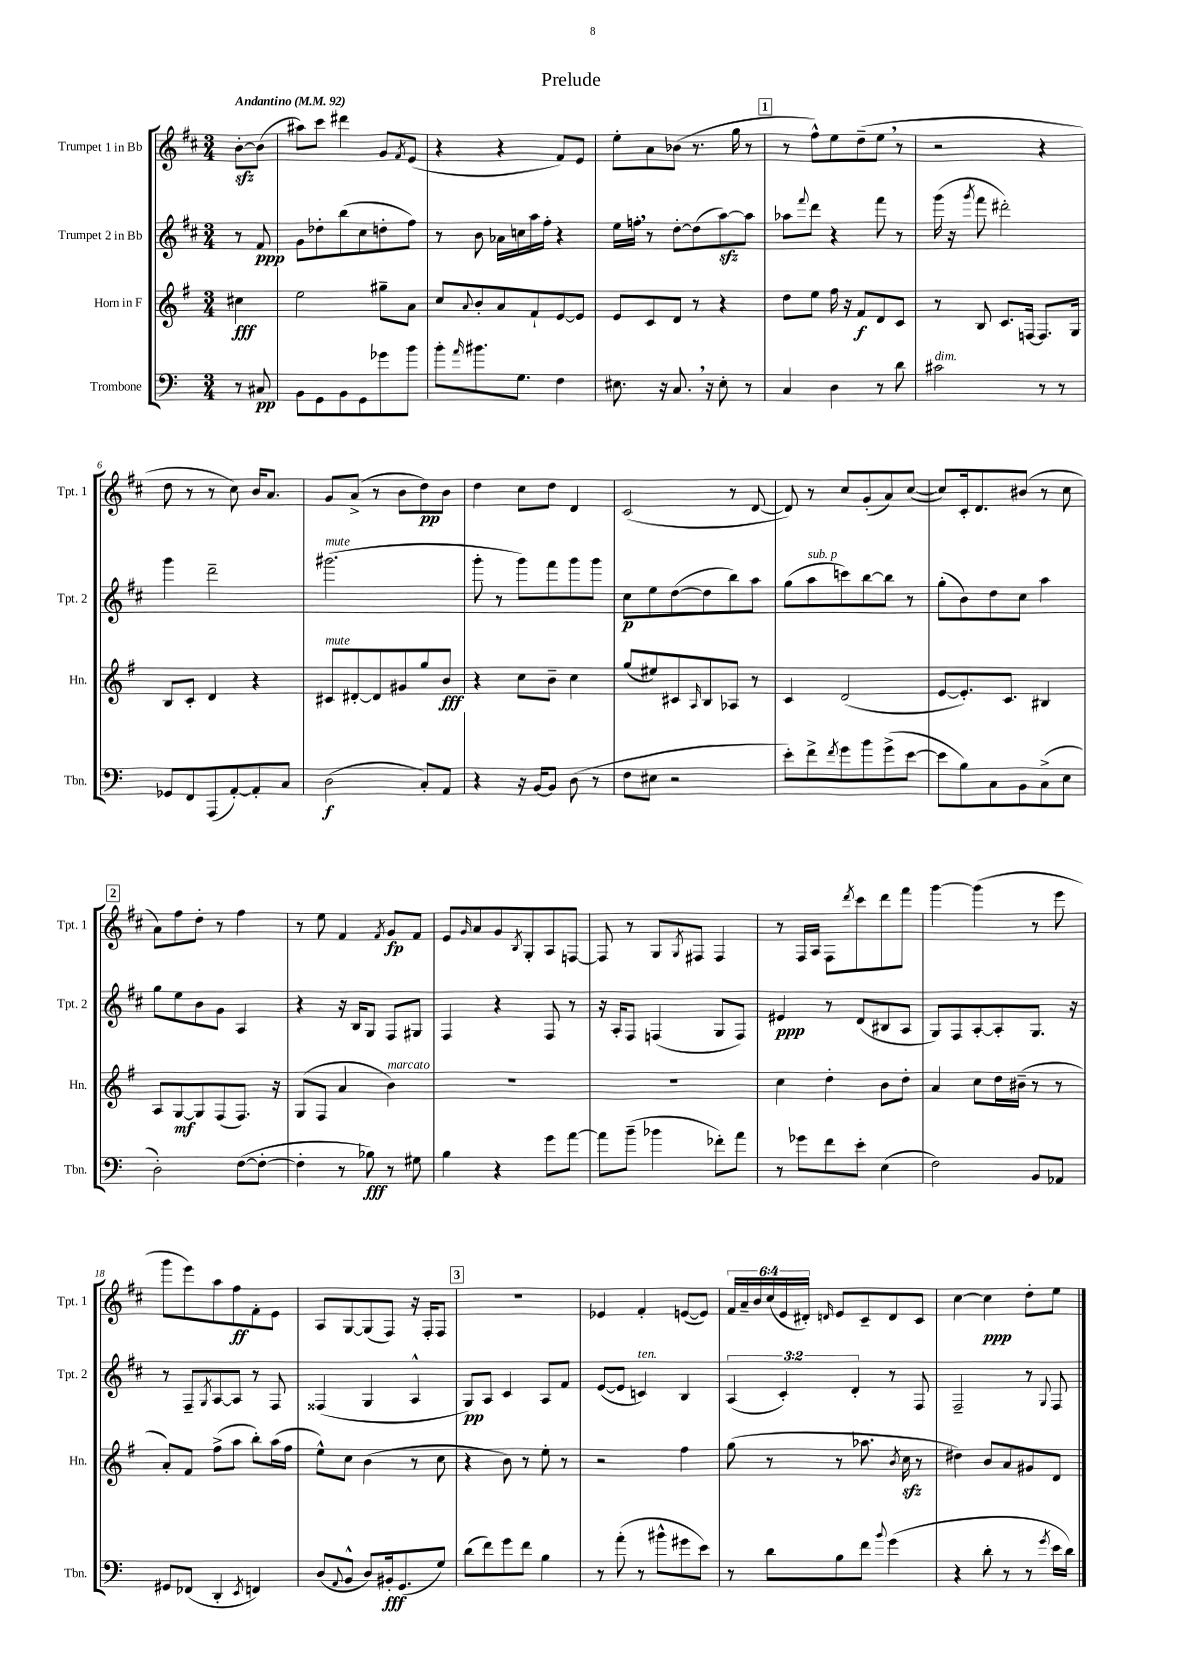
\header { title = "Prelude" }
<<
\new StaffGroup <<
\new Staff = "s0" \with { instrumentName = "Trumpet 1 in Bb" shortInstrumentName = "Tpt. 1" } {
    \clef treble \key d \major \numericTimeSignature \time 3/4 \override Staff.TupletNumber.text = #tuplet-number::calc-fraction-text \partial 4 \tempo "Andantino" 4 = 92
    b'8~-.\sfz b'8( |
    ais''8) cis'''8 dis'''4 g'8 \acciaccatura { fis'8 } e'8( |
    r4 r4 fis'8) e'8 |
    e''8-. a'8 bes'8( r8. g''16 r8 |
    \mark \markup { \box "1" } r8 fis''8-^) e''8 d''8--( e''8 \breathe r8 |
    r2 r4 |
    d''8 r8 r8 cis''8) b'16 a'8. |
    g'8 a'8->( r8 b'8 d''8\pp) b'8 |
    d''4 cis''8 d''8 d'4 |
    cis'2( r8 d'8~ |
    d'8) r8 cis''8 g'8-.( a'8) cis''8~( |
    cis''8) cis'16-. d'8. bis'8( r8 cis''8 |
    \mark \markup { \box "2" } a'8) fis''8 d''8-. r8 fis''4 |
    r8 e''8 fis'4 \acciaccatura { fis'8 } g'8\fp fis'8 |
    e'8 \grace { g'16 } a'8 g'8 \acciaccatura { b8 } g8-. a8 f8~ |
    f8 r8 g8 \acciaccatura { g8 } fis8 fis4 |
    r8 fis16 a16 fis8 \acciaccatura { d'''8 } cis'''8 d'''8 fis'''8 |
    g'''4~ g'''4( r8 e'''8 |
    g'''8 e'''8) a''8 fis''8\ff fis'8-. e'8 |
    a8 g8~ g8( fis8) r16 fis16-. fis8 |
    \mark \markup { \box "3" } R2. |
    ees'4 fis'4-. e'8~( e'8) |
    \tuplet 6/4 { fis'16 a'16-- b'16 cis''16( e'16 dis'16-.) } \grace { d'16 } e'8 cis'8-- d'8 cis'8 |
    cis''4~ cis''4\ppp d''8-. e''8 \bar "|." |
}
\new Staff = "s1" \with { instrumentName = "Trumpet 2 in Bb" shortInstrumentName = "Tpt. 2" } {
    \clef treble \key d \major \numericTimeSignature \time 3/4 \override Staff.TupletNumber.text = #tuplet-number::calc-fraction-text \partial 4
    r8 fis'8\ppp |
    g'8 des''8-. b''8( cis''8 d''8-. fis''8) |
    r8 b'8 aes'16 c''16 a''16 fis''16-. r4 |
    e''16 f''16-. \breathe r8 d''8~-. d''8( a''8~\sfz) a''8 |
    \mark \markup { \box "1" } aes''8 \appoggiatura { fis'''8 } d'''8 r4 fis'''8 r8 |
    g'''16( r16 \acciaccatura { g'''8 } fis'''8 dis'''2-.) |
    g'''4 d'''2-- |
    gis'''2.^\markup { \italic "mute" }( |
    g'''8-. r8 g'''8) fis'''8 g'''8 g'''8 |
    cis''8\p e''8 d''8~( d''8 b''8) a''8 |
    g''8( a''8^\markup { \italic "sub. p" } c'''8) b''8~ b''8 r8 |
    g''8-.( b'8) d''8 cis''8 a''4 |
    \mark \markup { \box "2" } g''8 e''8 b'8 g'8 a4 |
    r4 r16 b16 g8 fis8 gis8 |
    fis4 r4 fis8 r8 |
    r16 a16-. fis8 f4( g8 f8) |
    eis'4\ppp r8 d'8( bis8 a8 |
    g8) fis8 a8~-. a8-. g8. r16 |
    r8 fis8-- \acciaccatura { g8 } a8~ a8 r8 fis8 |
    fisis4( g4 a4-^ |
    \mark \markup { \box "3" } g8\pp) a8 cis'4 a8 fis'8 |
    e'8~( e'8 c'4^\markup { \italic "ten." }) b4 |
    \tuplet 3/2 { a4( cis'4-.) d'4-. } r8 fis8 |
    fis2-- r8 \appoggiatura { g8 } fis8 \bar "|." |
}
\new Staff = "s2" \with { instrumentName = "Horn in F" shortInstrumentName = "Hn." } {
    \clef treble \key g \major \numericTimeSignature \time 3/4 \partial 4
    cis''4\fff |
    e''2 gis''8-- a'8 |
    c''8 \appoggiatura { a'8 } b'8-. a'8 fis'8-! e'8~ e'8 |
    e'8 c'8 d'8 r8 r4 |
    \mark \markup { \box "1" } d''8 e''8 fis''16 r16 fis'8\f d'8 c'8 |
    r8 b8 c'8. f16~ f8. g16 |
    b8 c'8-. d'4 r4 |
    cis'8^\markup { \italic "mute" } dis'8~-. dis'8 gis'8 g''8 b'8\fff |
    r4 c''8 b'8-- c''4 |
    g''8( eis''8) cis'8 \grace { a16 } b8 aes8 r8 |
    c'4 d'2( |
    e'8~ e'8.-.) c'8. bis4 |
    \mark \markup { \box "2" } a8 g8~\mf g8 fis8( fis8.) r16 |
    g8( fis8 a'4 b'4^\markup { \italic "marcato" }) |
    R2. |
    R2. |
    c''4 d''4-. b'8 d''8-. |
    a'4 c''8 d''16 bis'16--( r8 r8 |
    a'8-.) fis'8 fis''8->( a''8 b''8-.) a''16( fis''16 |
    e''8-^) c''8 b'4( r8 c''8 |
    \mark \markup { \box "3" } r4 b'8) r8 e''8-. r8 |
    r2 fis''4 |
    g''8( r8 r8 aes''8. \acciaccatura { b'8 } c''16\sfz r8 |
    dis''4) b'8 a'8 gis'8 d'8 \bar "|." |
}
\new Staff = "s3" \with { instrumentName = "Trombone" shortInstrumentName = "Tbn." } {
    \clef bass \key c \major \numericTimeSignature \time 3/4 \partial 4
    r8 cis8\pp |
    b,8 g,8 b,8 g,8 ges'8 b'8 |
    b'8-. \grace { a'16 } bis'8. g8. f4 |
    eis8. r16 c8. \breathe r16 eis8-. r8 |
    \mark \markup { \box "1" } c4 d4 r8 d'8 |
    cis'2^\markup { \italic "dim." } r8 r8 |
    ges,8 f,8 a,,8( a,8~-.) a,8-. c8 |
    d2\f( c8-.) a,8 |
    r4 r16 b,16~ b,8 d8( r8 |
    f8 eis8 r2 |
    e'8-.) f'8-> \acciaccatura { f'8 } g'8 b'8 g'8->( e'8~ |
    e'8 b8) c8 b,8 c8->( e8 |
    \mark \markup { \box "2" } d2-.) f8~( f8~-. |
    f4-. r8 bes8\fff) r8 gis8 |
    b4 r4 g'8 a'8~ |
    a'8 b'8--( bes'4 fes'8-.) a'8 |
    r8 ges'8 f'8 e'8-. e4( |
    f2) b,8 aes,8 |
    gis,8 fes,8( d,4-. \acciaccatura { e,8 } f,4) |
    d8( \appoggiatura { a,8 } b,8-^ d8) bis,16-.\fff g,8.( g8) |
    \mark \markup { \box "3" } d'8( f'8) g'8 f'8 b4 |
    r8 a'8-.( r8 bis'8-^ gis'8 e'8) |
    r8 d'8 b8 f'8 \appoggiatura { b'8 } g'4( |
    r4 d'8-. r8 r8 \acciaccatura { g'8 } e'16 d'16) \bar "|." |
}
>>
>>
